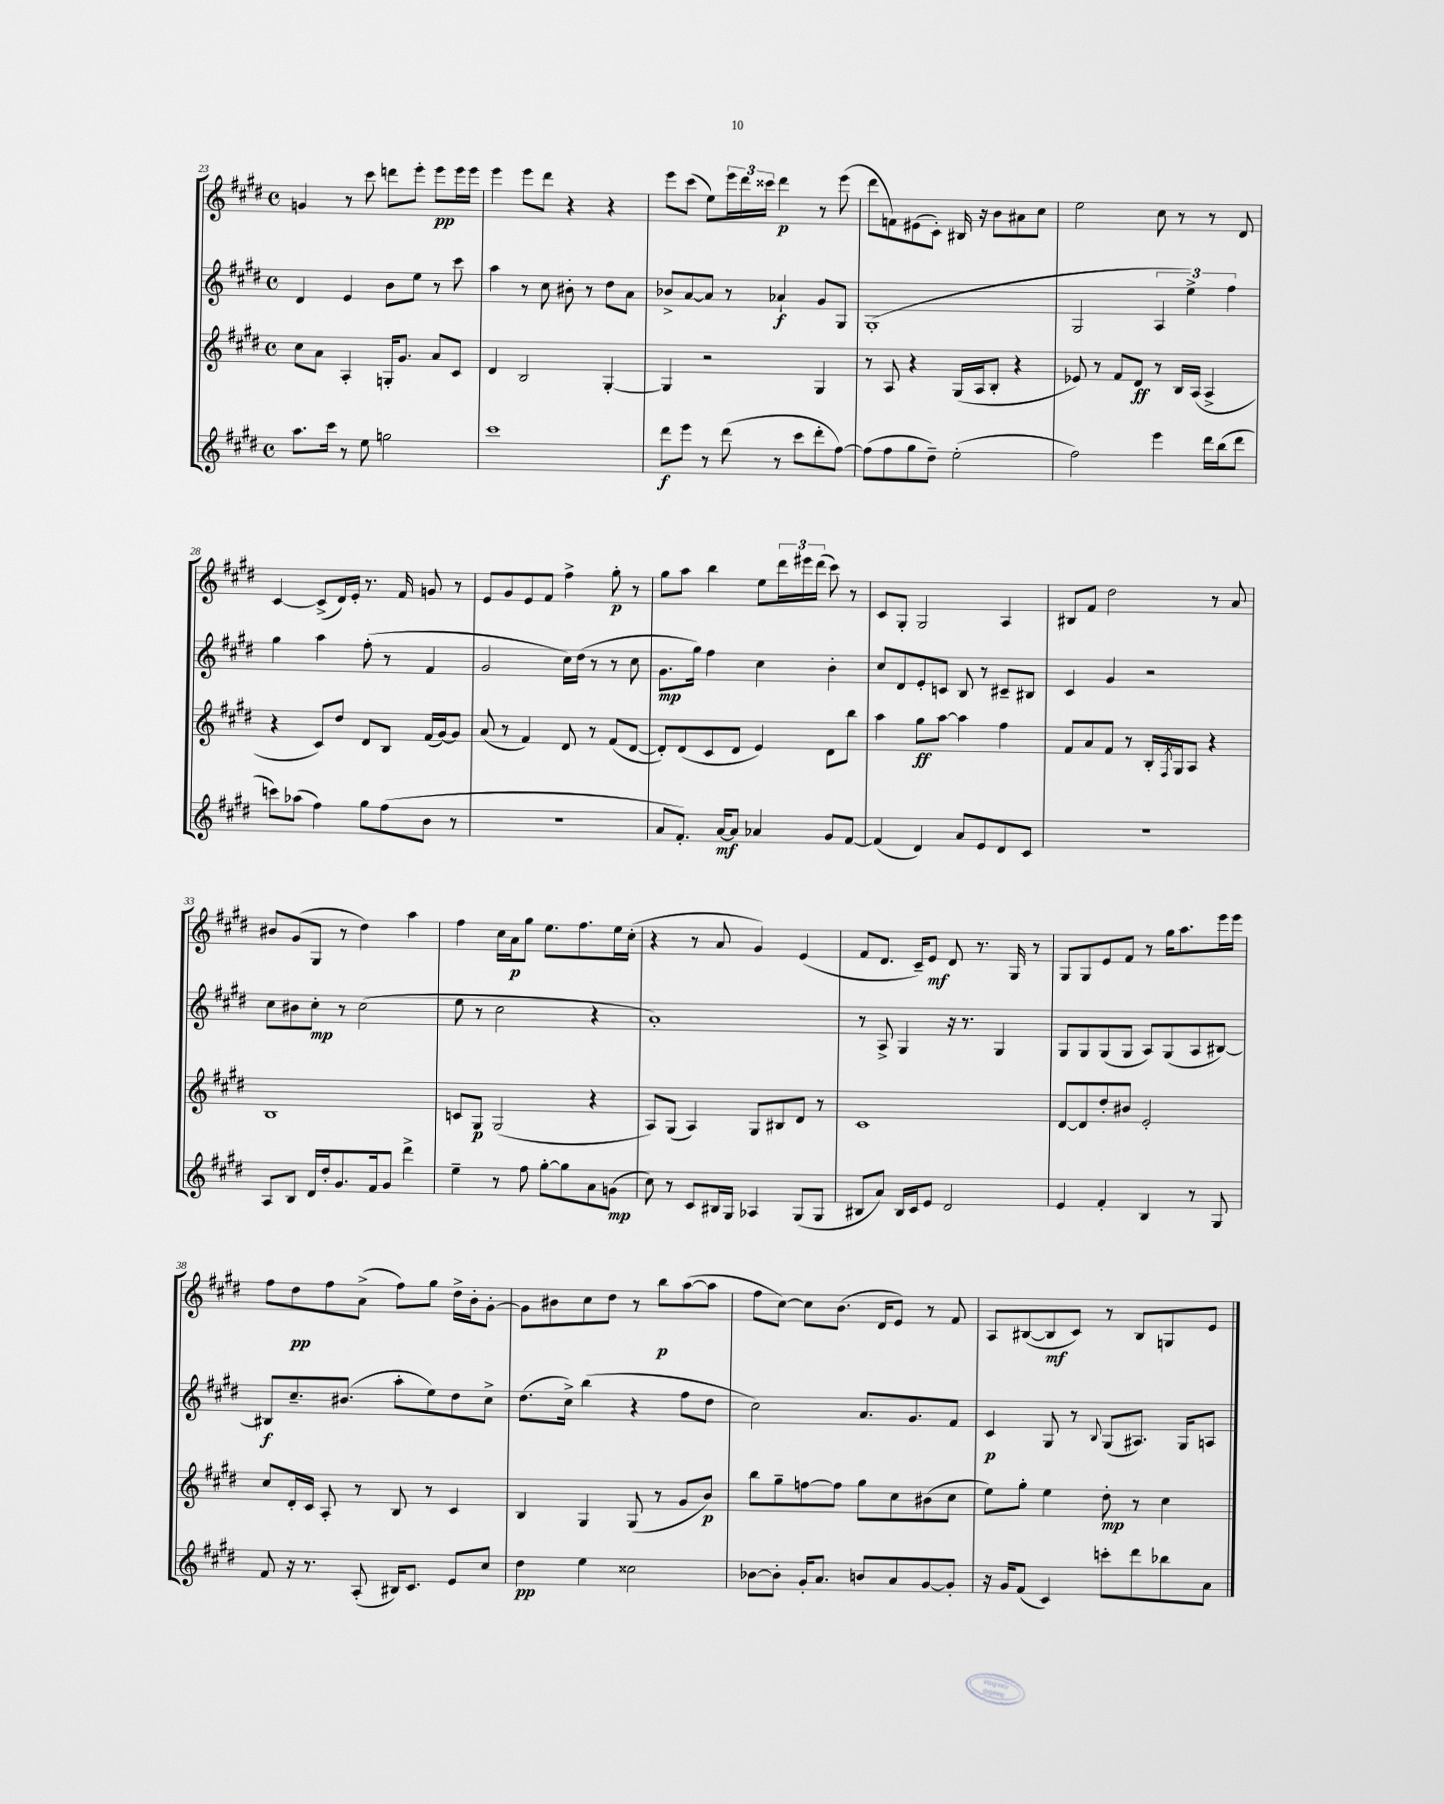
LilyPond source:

<<
\new StaffGroup <<
\new Staff = "s0" {
    \clef treble \key e \major \defaultTimeSignature \time 4/4
    g'4 r8 cis'''8 d'''8 e'''8-. e'''8\pp e'''16 e'''16 |
    e'''4 e'''8 dis'''8 r4 r4 |
    e'''8 cis'''8( e''8) \tuplet 3/2 { e'''16 dis'''16 cisis'''16 } dis'''4\p r8 e'''8( |
    dis'''8 f'8) eis'8( cis'8-.) bis16 r16 b'8 ais'8 cis''8 |
    e''2 cis''8 r8 r8 dis'8 |
    cis'4~ cis'8->( dis'16) e'16-. r8. fis'16 g'8 r8 |
    e'8 gis'8 e'8 fis'8 fis''4-> gis''8-.\p r8 |
    gis''8 a''8 b''4 e''8 \tuplet 3/2 { dis'''16 eis'''16 dis'''16( } cis'''8) r8 |
    cis'8 gis8-. gis2 a4 |
    bis8 fis'8 dis''2 r8 a'8 |
    bis'8 gis'8( gis8 r8 dis''4) a''4 |
    fis''4 cis''16 a'16\p gis''8 e''8. fis''8. e''16 cis''16-.( |
    r4 r8 a'8 gis'4) e'4( |
    fis'8 dis'8. cis'16--) e'8\mf dis'8 r8. gis16 r8 |
    gis8 gis8 e'8 fis'8 r8 gis''16 a''8. e'''16 e'''16 |
    fis''8 dis''8\pp fis''8 a'8->( fis''8) gis''8 dis''16-> b'16-. gis'8~-. |
    gis'8 bis'8 cis''8 dis''8 r8 b''8\p a''8~( a''8 |
    fis''8 cis''8~) cis''8 b'8.( dis'16 e'8) r8 fis'8 |
    a8 bis8~( bis8\mf cis'8) r8 bis8 g8 e'8 \bar "|." |
}
\new Staff = "s1" {
    \clef treble \key e \major \defaultTimeSignature \time 4/4
    dis'4 e'4 b'8 e''8 r8 cis'''8 |
    a''4 r8 cis''8 bis'8-. r8 dis''8 a'8 |
    bes'8-> a'8~ a'8 r8 aes'4-!\f gis'8 gis8 |
    gis1-.( |
    gis2 \tuplet 3/2 { a4 e''4->) fis''4 } |
    gis''4 a''4 fis''8-.( r8 fis'4 |
    gis'2 cis''16) dis''16( r8 r8 cis''8 |
    gis'8.\mp gis''16) fis''4 cis''4 b'4-. |
    cis''8 dis'8 e'8-. c'8 b8 r8 cis'8-- bis8 |
    cis'4 gis'4 r2 |
    cis''8 bis'8 cis''8-.\mp r8 cis''2( |
    e''8 r8 cis''2 r4 |
    a'1-.) |
    r8 a8-> gis4 r16 r8. gis4 |
    gis8 gis8 gis8( gis8 a8) gis8( a8 bis8~) |
    bis8\f cis''8.-- bis'8.( a''8-. e''8) dis''8 cis''8-> |
    dis''8.( cis''16->) b''4( r4 fis''8 dis''8 |
    cis''2) a'8. gis'8. fis'8 |
    cis'4\p gis8 r8 \appoggiatura { b8 } gis8( ais8.) gis16 a8 \bar "|." |
}
\new Staff = "s2" {
    \clef treble \key e \major \defaultTimeSignature \time 4/4
    cis''8 a'8 a4-. g16-. gis'8. a'8 cis'8 |
    dis'4 b2 gis4~-. |
    gis4 r2 gis4 |
    r8 a8 r4 gis16( a16 b8-. r4 |
    ees'8) r8 fis'8 dis'8\ff r8 b16 a16( a4-> |
    r4 cis'8) dis''8 dis'8 b8 fis'16( gis'16~) gis'8 |
    a'8( r8 fis'4) dis'8 r8 fis'8( dis'8~ |
    dis'8-.) dis'8( cis'8 dis'8 e'4) dis'8 b''8 |
    a''4 gis''8\ff a''8~ a''4 fis''4 |
    fis'8 a'8 fis'8 r8 b16-. \acciaccatura { fis8 } gis16 a8 r4 |
    b1 |
    c'8 gis8\p gis2( r4 |
    a8) gis8( a4) gis8 bis8 dis'8 r8 |
    cis'1 |
    dis'8~ dis'8 dis''8-. bis'8 e'2-. |
    cis''8 dis'16-. cis'16 a8-. r8 b8 r8 cis'4 |
    b4 gis4 gis8( r8 gis'8 b'8\p) |
    b''8 gis''8-- f''8~ f''8 gis''8 cis''8 bis'8( cis''8 |
    e''8) gis''8-. e''4 dis''8-.\mp r8 cis''4 \bar "|." |
}
\new Staff = "s3" {
    \clef treble \key e \major \defaultTimeSignature \time 4/4
    a''8. cis'''16 r8 e''8 g''2 |
    cis'''1 |
    dis'''8\f e'''8 r8 dis'''8( r8 cis'''8 dis'''8-. fis''8~) |
    fis''8( fis''8 gis''8 dis''8--) e''2-.( |
    fis''2) e'''4 dis'''16 b''16( dis'''8 |
    c'''8) aes''8( fis''4) gis''8 fis''8( b'8 r8 |
    R1 |
    a'8 fis'8.-.) a'16~\mf a'8 aes'4 gis'8 fis'8~ |
    fis'4( dis'4) a'8 e'8 dis'8 cis'8 |
    R1 |
    a8 b8 dis'16 dis''16-. gis'8. fis'16 gis'8 dis'''4-> |
    e''4-- r8 fis''8 gis''8~-. gis''8 a'8 g'8\mp( |
    cis''8) r8 cis'8 bis16 gis16 aes4 gis8( gis8 |
    bis8 a'8) bis16 cis'16 e'8 dis'2 |
    e'4 fis'4-. b4 r8 gis8 |
    fis'8 r16 r8. a8-.( bis16) cis'8. e'8 cis''8 |
    dis''4\pp e''4 cisis''2 |
    bes'8~ bes'8-. gis'16-. a'8. b'8 a'8 gis'8~ gis'8-. |
    r16 gis'16 fis'8( cis'4) c'''8-. dis'''8 bes''8 a'8 \bar "|." |
}
>>
>>
\layout { \context { \Score currentBarNumber = #23 } }
